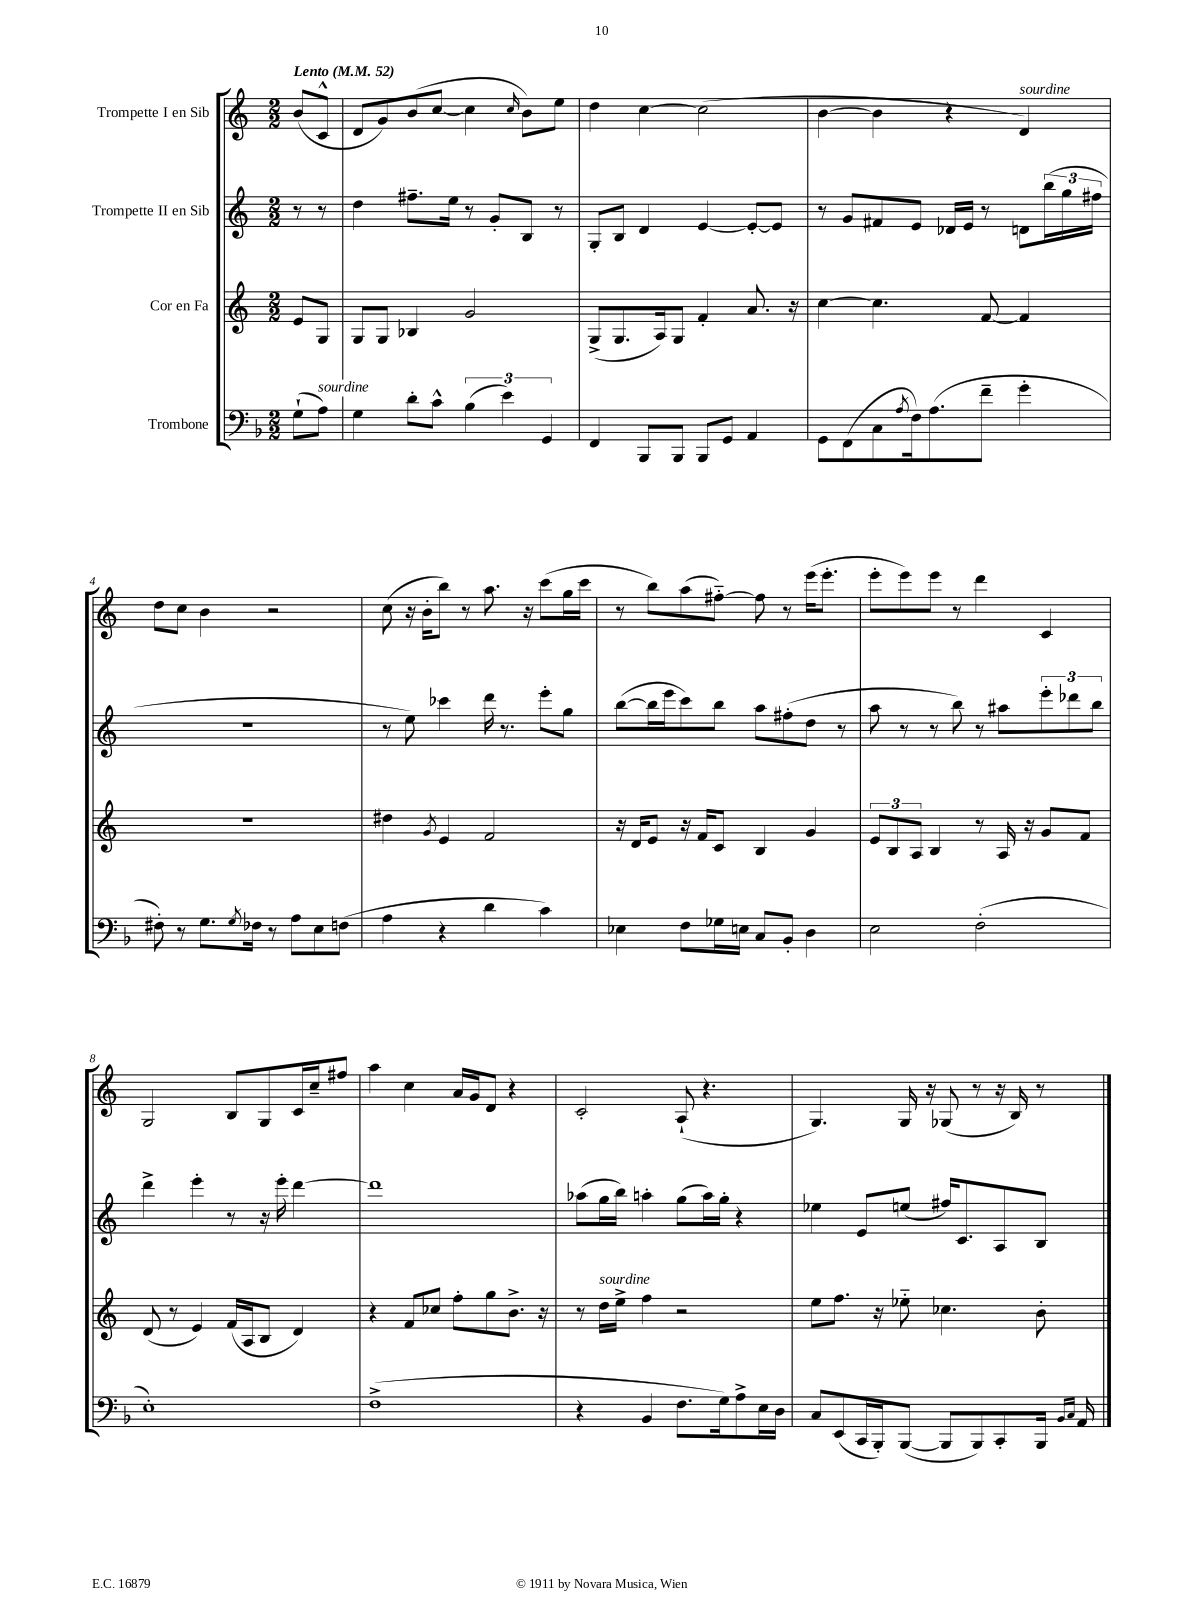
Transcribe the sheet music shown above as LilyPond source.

<<
\new StaffGroup <<
\new Staff = "s0" \with { instrumentName = "Trompette I en Sib" } {
    \clef treble \key c \major \numericTimeSignature \time 2/2 \partial 4 \tempo "Lento" 4 = 52
    b'8( c'8-^ |
    d'8 g'8) b'8( c''8~ c''4 \grace { c''16 } b'8) e''8 |
    d''4 c''4~ c''2( |
    b'4~ b'4 r4 d'4^\markup { \italic "sourdine" }) |
    d''8 c''8 b'4 r2 |
    c''8( r16 b'16-. b''8) r8 a''8. r16 c'''8( g''16 c'''16 |
    r8 b''8) a''8( fis''8~-_) fis''8 r8 e'''16( e'''8.-. |
    e'''8-. e'''8) e'''8 r8 d'''4 c'4 |
    g2 b8 g8 c'16 c''16-- fis''8 |
    a''4 c''4 a'16 g'16 d'8 r4 |
    c'2-. a8-!( r4. |
    g4.) g16 r16 ges8( r8 r16 b16) r8 \bar "|." |
}
\new Staff = "s1" \with { instrumentName = "Trompette II en Sib" } {
    \clef treble \key c \major \numericTimeSignature \time 2/2 \partial 4
    r8 r8 |
    d''4 fis''8.-- e''16 r8 g'8-. b8 r8 |
    g8-. b8 d'4 e'4~ e'8~-. e'8 |
    r8 g'8 fis'8 e'8 des'16 e'16 r8 d'8 \tuplet 3/2 { b''16( g''16 fis''16 } |
    r1 |
    r8 e''8) ces'''4 d'''16 r8. e'''8-. g''8 |
    b''8~( b''16 e'''16 c'''8) b''8 a''8 fis''8-.( d''8 r8 |
    a''8 r8 r8 b''8) r8 ais''8 \tuplet 3/2 { e'''8-. des'''8 b''8 } |
    d'''4-> e'''4-. r8 r16 e'''16-. d'''4~ |
    d'''1 |
    aes''8( g''16 b''16) a''4-. g''8( a''16) g''16-. r4 |
    ees''4 e'8 e''8( fis''16) c'8. a8 b8 \bar "|." |
}
\new Staff = "s2" \with { instrumentName = "Cor en Fa" } {
    \clef treble \key c \major \numericTimeSignature \time 2/2 \partial 4
    e'8 g8 |
    g8 g8 bes4 g'2 |
    g8->( g8. a16) g8 f'4-. a'8. r16 |
    c''4~ c''4. f'8~ f'4 |
    r1 |
    dis''4 \acciaccatura { g'8 } e'4 f'2 |
    r16 d'16 e'8 r16 f'16 c'8 b4 g'4 |
    \tuplet 3/2 { e'8 b8 a8 } b4 r8 a16 r16 g'8 f'8 |
    d'8( r8 e'4) f'16( a16 b8 d'4) |
    r4 f'8 ces''8 f''8-. g''8 b'8.-> r16 |
    r8 d''16^\markup { \italic "sourdine" } e''16-> f''4 r2 |
    e''8 f''8. r16 ees''8-_ ces''4. b'8-. \bar "|." |
}
\new Staff = "s3" \with { instrumentName = "Trombone" } {
    \clef bass \key f \major \numericTimeSignature \time 2/2 \partial 4
    g8-!( a8^\markup { \italic "sourdine" }) |
    g4 d'8-. c'8-^ \tuplet 3/2 { bes4( e'4) g,4 } |
    f,4 bes,,8 bes,,8 bes,,8 g,8 a,4 |
    g,8 f,8( c8 \acciaccatura { a8 } f16) a8.( f'8-- g'4-. |
    fis8-.) r8 g8. \acciaccatura { g8 } fes16 r8 a8 e8 f8( |
    a4 r4 d'4 c'4) |
    ees4 f8 ges16 e16 c8 bes,8-. d4 |
    e2 f2-.( |
    e1-.) |
    f1->( |
    r4 bes,4 f8. g16) a8-> e16 d16 |
    c8 e,8( c,16 bes,,16-.) bes,,8~( bes,,8 bes,,8) c,8-. bes,,16 \grace { bes,16 c16 } a,16 \bar "|." |
}
>>
>>
